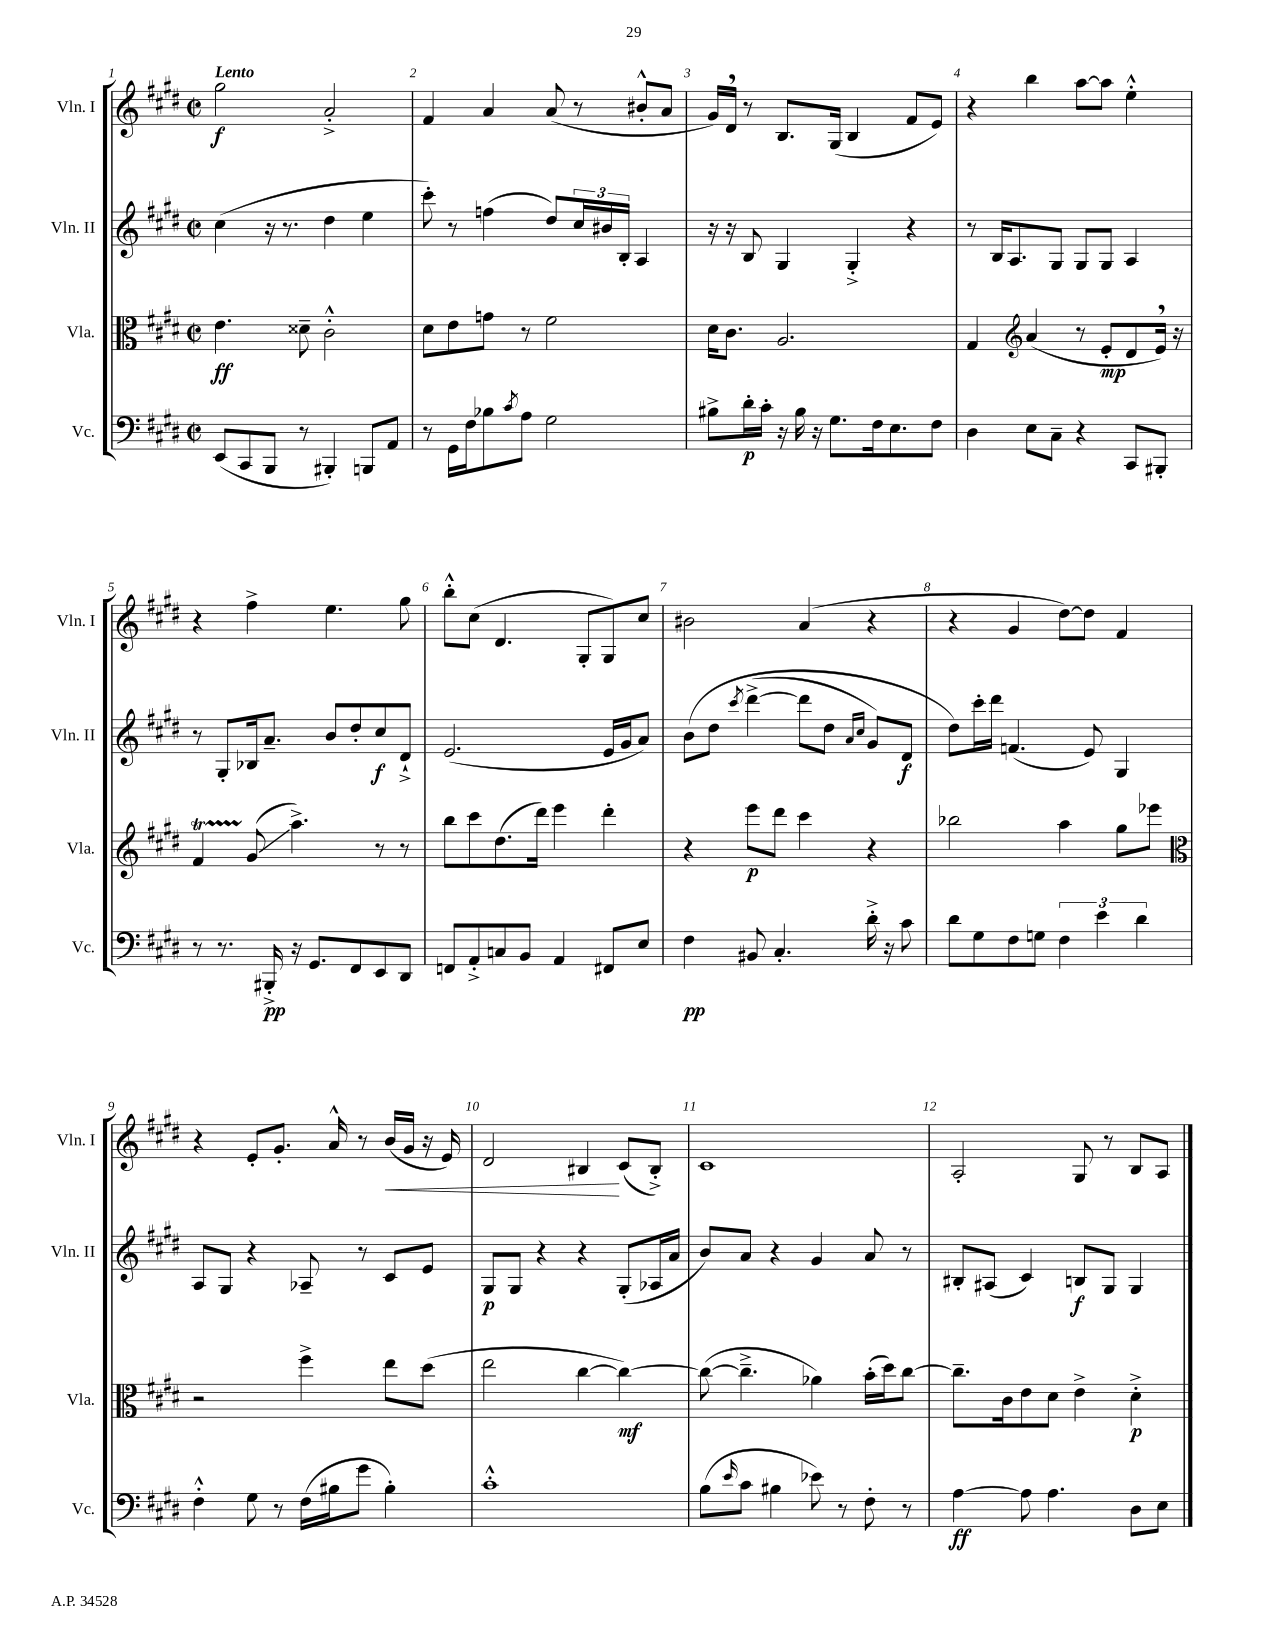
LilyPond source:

<<
\new StaffGroup <<
\new Staff = "s0" \with { instrumentName = "Vln. I" shortInstrumentName = "Vln. I" } {
    \clef treble \key e \major \defaultTimeSignature \time 2/2 \tempo "Lento"
    gis''2\f a'2-.-> |
    fis'4 a'4 a'8( r8 bis'8-.-^ a'8 |
    gis'16) dis'16 \breathe r8 b8. gis16( b4 fis'8 e'8) |
    r4 b''4 a''8~ a''8 e''4-.-^ |
    r4 fis''4-> e''4. gis''8 |
    b''8-.-^ cis''8( dis'4. gis8-. gis8) cis''8 |
    bis'2 a'4( r4 |
    r4 gis'4 dis''8~) dis''8 fis'4 |
    r4 e'8-. gis'8.-. a'16-^ r8 b'16\<( gis'16 r16 e'16) |
    dis'2 bis4\! cis'8( bis8-.->) |
    cis'1 |
    a2-. gis8 r8 b8 a8 \bar "|." |
}
\new Staff = "s1" \with { instrumentName = "Vln. II" shortInstrumentName = "Vln. II" } {
    \clef treble \key e \major \defaultTimeSignature \time 2/2
    cis''4( r16 r8. dis''4 e''4 |
    cis'''8-.) r8 f''4( dis''8) \tuplet 3/2 { cis''16 bis'16 b16-. } a4 |
    r16 r16 b8 gis4 gis4-.-> r4 |
    r8 b16 a8. gis8 gis8 gis8 a4 |
    r8 gis8-. bes16 a'8.-- b'8 dis''8-. cis''8\f dis'8-!-> |
    e'2.( e'16 gis'16 a'8) |
    b'8\( dis''8 \acciaccatura { cis'''8 } dis'''4~->( dis'''8 dis''8 \grace { a'16 cis''16 } gis'8) dis'8\f |
    dis''8\) cis'''16-. dis'''16 f'4.( e'8) gis4 |
    a8 gis8 r4 aes8-- r8 cis'8 e'8 |
    gis8\p gis8 r4 r4 gis8-.( aes16 a'16 |
    b'8) a'8 r4 gis'4 a'8 r8 |
    bis8-. ais8( cis'4) b8\f gis8 gis4 \bar "|." |
}
\new Staff = "s2" \with { instrumentName = "Vla." shortInstrumentName = "Vla." } {
    \clef alto \key e \major \defaultTimeSignature \time 2/2
    e'4.\ff disis'8-- cis'2-.-^ |
    dis'8 e'8 g'8 r8 fis'2 |
    dis'16 cis'8. a2. |
    gis4 \clef treble a'4( r8 e'8-.\mp dis'8 e'16) \breathe r16 |
    fis'4\startTrillSpan gis'8\stopTrillSpan\glissando( a''4.->) r8 r8 |
    b''8 cis'''8 dis''8.( dis'''16) e'''4 dis'''4-. |
    r4 e'''8\p dis'''8 cis'''4 r4 |
    bes''2 a''4 gis''8 ees'''8 |
    \clef alto r2 fis''4-> e''8 dis''8( |
    e''2 cis''4~ cis''4~\mf) |
    cis''8~( cis''4.---> aes'4) b'16-.( dis''16) cis''8~ |
    cis''8.-- cis'16 e'8 dis'8 e'4-> dis'4-.->\p \bar "|." |
}
\new Staff = "s3" \with { instrumentName = "Vc." shortInstrumentName = "Vc." } {
    \clef bass \key e \major \defaultTimeSignature \time 2/2
    e,8( cis,8 b,,8 r8 bis,,4-.) b,,8 a,8 |
    r8 gis,16 fis16 bes8 \acciaccatura { cis'8 } a8 gis2 |
    bis8-> dis'16-.\p cis'16-. r16 bis16 r16 gis8. fis16 e8. fis8 |
    dis4 e8 cis8-- r4 cis,8 bis,,8-. |
    r8 r8. bis,,16-.->\pp r16 gis,8. fis,8 e,8 dis,8 |
    f,8 a,8-.-> c8 b,8 a,4 fis,8 e8 |
    fis4\pp bis,8 cis4.-. dis'16-.-> r16 cis'8 |
    dis'8 gis8 fis8 g8 \tuplet 3/2 { fis4 e'4 dis'4 } |
    fis4-.-^ gis8 r8 fis16( bis16 gis'8 bis4-.) |
    cis'1-.-^ |
    b8( \grace { e'16 } cis'8 bis4 ees'8) r8 fis8-. r8 |
    a4~\ff a8 a4. dis8 e8 \bar "|." |
}
>>
>>
\layout { \context { \Score \override BarNumber.break-visibility = ##(#f #t #t) barNumberVisibility = #all-bar-numbers-visible } }
